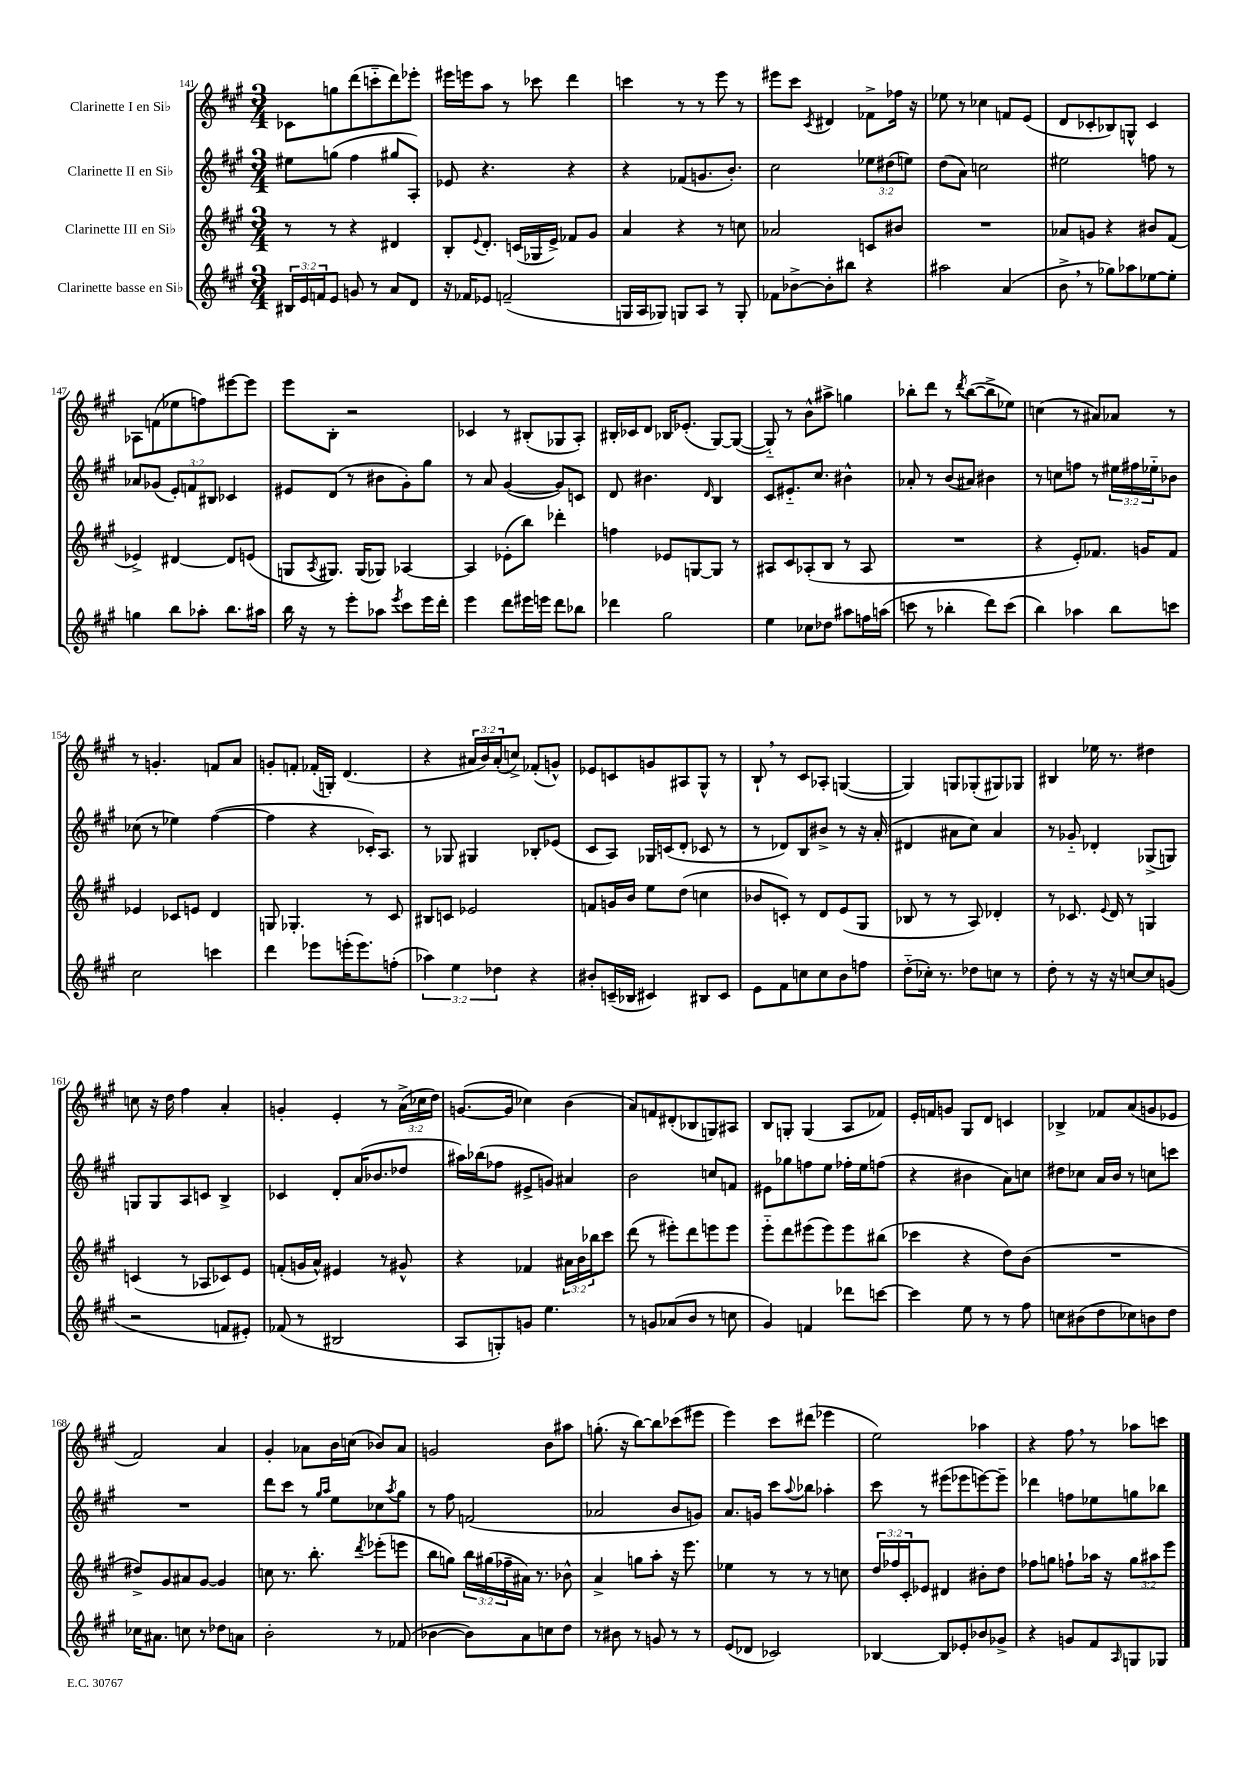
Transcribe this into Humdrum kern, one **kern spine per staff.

**kern	**kern	**kern	**kern
*staff4	*staff3	*staff2	*staff1
*clefG2	*clefG2	*clefG2	*clefG2
*k[f#c#g#]	*k[f#c#g#]	*k[f#c#g#]	*k[f#c#g#]
*M3/4	*M3/4	*M3/4	*M3/4
24B#/LL	8r	8ee#\L	8c-\L
24e/	.	.	.
24f/J	.	.	.
8e/J	8r	(8gg\J	8gg\
8g/	4r	4ff#\	(8ddd\
8r	.	.	8ccc'~\
8a/L	4d#/	8gg#/L	8ddd\)
8d/J	.	8A'/J)	8eee-'\J
=	=	=	=
16r	8B'/L	8e-/	16eee#\LL
16f-/LK	.	.	16eee\J
.	8qqe/	.	.
8e-/J	8.d'/J	4.r	8aa\J
(2f~/	.	.	8r
.	(16c/LL	.	.
.	16G-/	.	8ccc-\
.	16e^/JJ)	.	.
.	8f-/L	4r	4ddd\
.	8g#/J	.	.
=	=	=	=
16G/LL	4a/	4r	4ccc\
16A/J	.	.	.
8G-/J)	.	.	.
8G/L	4r	(8f-/L	8r
8A/J	.	8.g/	8r
8r	8r	.	8eee\
.	.	8.b'/J)	.
8G'/	8cc\	.	8r
=	=	=	=
8f-\L	2a-/	2cc#\	8eee#\L
[8b-^\	.	.	8ccc#\J
.	.	.	8qc#/
8b-'\]	.	.	4d#/
8bb#\J	.	.	.
4r	8c/L	12ee-\L	8f-^\L
.	.	(12dd#\	.
.	8b#/J	.	16ff-\Jk
.	.	12ee\J)	.
.	.	.	16r
=	=	=	=
2aa#\	2.r	(8dd\L	8ee-\
.	.	8a\J)	8r
.	.	2cc\	4cc-\
(4a/	.	.	8f/L
.	.	.	(8e/J
=	=	=	=
8b^\	8a-/L	2ee#\	8d/L
8r	8g/J	.	8c-'/
8gg-\L)	4r	.	8B-/)
8aa-\	.	.	8G^^/J
[8ee-\	8b#/L	8ff\	4c-/
8ee-'\]J	(8f#/J	8r	.
=	=	=	=
4gg\	4e-^/)	8a-/L	8A-\L
.	.	(8g-/J	(8f\
8bb\L	[4d#/	12e'/L)	8ee-\
.	.	12f/	.
8aa-'\J	.	.	8ff\)
.	.	12B#/J	.
8.bb\L	8d#/]L	4c-/	[8eee#\
.	(8e/J	.	8eee#\]J
16aa#\Jk	.	.	.
=	=	=	=
16bb\	8G/L	8e#/L	8eee\L
16r	.	.	.
.	8qA/	.	.
8r	8.G#/J)	(8d/J	8B'\J
8eee'\L	.	8r	2r
.	(16G#/LK	.	.
8aa-\J	8G-/J)	8b#\L	.
8qeee/	.	.	.
8ccc#\L	[4A-/	8g#'\)	.
16eee\L	.	8gg#\J	.
16ddd'\JJ	.	.	.
=	=	=	=
4eee\	4A-/]	8r	4c-/
.	.	8a/	.
8ddd\L	(8e-'\L	([4g#/	8r
16eee#\L	8bb\J)	.	(8B#'/L
16eee\JJ	.	.	.
8ddd\L	4ddd-'\	8g#/]L)	8G-/
8bb-\J	.	8c/J	8A'/J)
=	=	=	=
4ddd-\	4ff\	8d/	16B#'/LL
.	.	.	16c-/J
.	.	4.b#\	8d/J
2gg#\	8e-/L	.	16B-/LK
.	.	.	(8.e-'/J
.	[8G/	.	.
.	.	16qqd/	.
.	8G/]J	4B/	[8G#/L)
.	8r	.	(8G#/_J
=	=	=	=
4ee\	8A#/L	8c#/L	8G#'~/])
.	8c#/	8.e#'~/	8r
8cc-\L	(8A-'/	.	8b^^\L
.	.	8.cc#/J	.
8dd-\J	8B/J	.	8aa#^\J
8aa#\L	8r	4b#^^\	4gg\
16ff\L	8A-/	.	.
(16aa\JJ	.	.	.
=	=	=	=
8ccc\	2.r	8a-'/	8bb-'\L
8r	.	8r	8ddd\J
4bb-'\	.	(8b/L	8r
.	.	.	8qddd/
.	.	8a#/J)	([8bb-\L
8ddd\L)	.	4b#\	8bb-^\]
(8ccc\J	.	.	8ee-\J)
=	=	=	=
4bb\)	4r	8r	(4cc\
.	.	8cc\L	.
4aa-\	8e'/L)	8ff\J	8r
.	8.f-/J	8r	8a#/L)
8bb\L	.	24ee#\LL	8a-/J
.	.	24ff#\	.
.	16g/LK	.	.
.	.	24ee-'~\J	.
8ccc\J	8f-/J	8b-\J	8r
=	=	=	=
2cc#\	4e-/	(8cc-\	8r
.	.	8r	4.g'/
.	8c-/L	4ee-\)	.
.	8e/J	.	.
4ccc\	4d/	([4ff#\	8f/L
.	.	.	8a/J
=	=	=	=
4ddd\	8G/	4ff#\]	8g'/L
.	4.G-'/	.	8f'/J
8eee-\L	.	4r	(16f-'/LL
.	.	.	16G'/JJ)
(16eee'\K	.	.	(4.d/
8.eee\)	.	.	.
.	8r	16c-'/LK)	.
.	.	8.A/J	.
(8ff'\J	8c#/	.	.
=	=	=	=
6aa-\)	8B#/L	8r	4r
.	8c/J	8G-/	.
6ee\	.	.	.
.	2e-/	4G#/	24a#/LL
.	.	.	24b/)
6dd-\	.	.	(24a#'/J
.	.	.	8cc^/J)
4r	.	8B-'/L	(8f-'/L
.	.	(8e-/J	8g^^/J)
=	=	=	=
8b#'/L	8f/L	8c#/L	8e-/L
(16c~/L	16g/L	8A/J)	8c/
16B-/JJ	16b/JJ	.	.
4c#/)	8ee\L	16G-/LL	8g/
.	.	(16c/J	.
.	(8dd\J	8d'/J	8A#/
8B#/L	4cc\	8c-/	8G#^^/J
8c#/J	.	8r	8r
=	=	=	=
8e\L	8b-/L	8r	8B`/
8f#\	8c'/J)	8d-/L)	8r
8cc\	8r	8B/	8c#/L
8cc\	8d/L	8b#^/J	8A-'/J
8b\	(8e/	8r	([4G/
8ff\J	8G#/J	16r	.
.	.	(16a'/	.
=	=	=	=
(8dd'~\L	8B-/	4d#/	4G/])
16cc-'\Jk)	8r	.	.
8.r	.	.	.
.	8r	8a#\L	8G/L
8dd-\L	8A/)	8cc#\J)	(8G-'/
8cc\J	4d-'/	4a#/	8G#/)
8r	.	.	8G-/J
=	=	=	=
8dd'\	8r	8r	4B#/
8r	8.c-/	8g-'~/	.
16r	.	4d-'/	16ee-\
.	8qqe/	.	.
16r	16d/	.	8.r
[8cc/L	8r	.	.
8cc/]	4G/	(8G-^/L	4dd#\
(8g/J	.	8G/J)	.
=	=	=	=
2r	(4c/	8G/L	8cc\
.	.	8G/	16r
.	.	.	16dd\
.	8r	8A/	4ff#\
.	8A-/L	8c/J	.
8f/L	8c-/)	4B^/	4a'/
8e#'/J)	8e/J	.	.
=	=	=	=
(8f-/	(8f'/L	4c-/	4g'/
8r	16g/L	.	.
.	16a^^/JJ)	.	.
2B#/	4e#/	8d'/L	4e'/
.	.	(16a/K	.
.	.	8.b-/	.
.	8r	.	8r
.	8g#^^/	8dd-/J	(24a^\LL
.	.	.	24cc-\
.	.	.	24dd\JJ)
=	=	=	=
8A/L	4r	16aa#\LL)	([8.g/L
.	.	(16bb-\J	.
8G'/)	.	8ff-\J	.
.	.	.	16g/]Jk
8g/J	4f-/	8e#^/L	4cc-\)
4.ee\	.	8g/J)	.
.	24a#\LL	4a#/	(4b\
.	24b\	.	.
.	24bb-\J	.	.
.	8ccc#\J	.	.
=	=	=	=
8r	(8ddd\	2b\	8a/L)
8g/L	8r	.	8f/
(8a-/	8eee#'\L)	.	(8d#'/
8b/J	8ddd\	.	8B-/
8r	8eee\	8cc/L	8G/)
8cc\	8eee\J	8f/J	8A#/J
=	=	=	=
4g#/)	8eee'~\L	8e#\L	8B/L
.	8ddd\	8gg-\	8G'/J
4f/	(8eee#\	8ff\	(4G/
.	8eee#\)	8ee\J	.
8ddd-\L	8eee#\	16ff-'\LL	8A/L
.	.	16ee\J	.
[8ccc\J	(8bb#\J	(8ff\J	8f-/J)
=	=	=	=
4ccc\]	4ccc-\	4r	16e'/LL
.	.	.	16f/J
.	.	.	8g/J
8ee\	4r	4b#\	8G#/L
8r	.	.	8d/J
8r	8dd\L)	8a\L)	4c/
8ff#\	(8b\J	8cc\J	.
=	=	=	=
8cc\L	2.r	8dd#\L	4B-^/
(8b#\	.	8cc-\J	.
8dd\	.	16a/LL	8f-/L
.	.	16b/JJ	.
8cc-\)	.	8r	(8a/
8b\	.	8cc\L	8g/
8dd\J	.	8ccc\J	8e-/J
=	=	=	=
16cc-\LK	8dd#^/L)	2.r	2f#/)
8.a#\J	.	.	.
.	8g#/	.	.
8cc\	8a#/	.	.
8r	[8g#/J	.	.
8dd-\L	4g#/]	.	4a/
8a\J	.	.	.
=	=	=	=
2b'\	8cc\	8ddd\L	4g#'/
.	8.r	8ccc#\J	.
.	.	8r	8a-\L
.	8.bb'\	.	.
.	.	16qqgg#/LL	.
.	.	16qqaa/JJ	.
.	.	8ee\L	16b\L
.	.	.	(16cc\JJ
.	8qddd/	.	.
8r	(8eee-'\L	8cc-\	8b-/L)
.	.	8qaa/	.
(8f-/	8eee\J	8gg#\J	8a-/J
=	=	=	=
[4b-\	8bb\L	8r	2g/
.	8gg\J)	8ff#\	.
8b-\]L)	24bb\LL	(2f/	.
.	(24gg#\	.	.
.	24ff-~\	.	.
8a\	16a#\JJ)	.	.
.	8.r	.	.
8cc\	.	.	8b\L
8dd\J	8b-^^\	.	8aa#\J
=	=	=	=
8r	4a^/	2a-/	(8.gg'\
8b#\	.	.	.
.	.	.	16r
8r	8gg\L	.	[8bb\L)
8g/	8aa'\J	.	8bb\]
8r	16r	8b/L	(8ccc-\
.	8.eee\	.	.
8r	.	8g/J)	8eee#\J
=	=	=	=
(8e/L	4ee-\	8.a/L	4eee\)
8d-/J	.	.	.
.	.	16g/Jk	.
2c-/)	8r	8ccc#\L	8ccc#\L
.	.	8qqaa/	.
.	8r	8bb-\J	(8ddd#\J
.	8r	4aa-'\	4eee-\
.	8cc\	.	.
=	=	=	=
[4B-/	24dd/LL	8ccc#\	2ee\)
.	24ff-/	.	.
.	24c#'/J	.	.
.	8e-/J	8r	.
8B-/]L	4d#/	(8eee#\L	.
8e-'/	.	8eee-\	.
8b-/	8b#'\L	[8eee\)	4aa-\
8g-^/J	8dd\J	8eee~\]J	.
=	=	=	=
4r	8ff-\L	4ddd-\	4r
.	8gg\J	.	.
8g/L	8ff`\L	8ff\L	8ff#\
8f#/	16aa-\Jk	8ee-\	8r
.	16r	.	.
16qqA/	.	.	.
8G/	12gg\L	8gg\	8aa-\L
.	12aa#\	.	.
8G-/J	.	8bb-\J	8ccc\J
.	12eee\J	.	.
==	==	==	==
*-	*-	*-	*-
